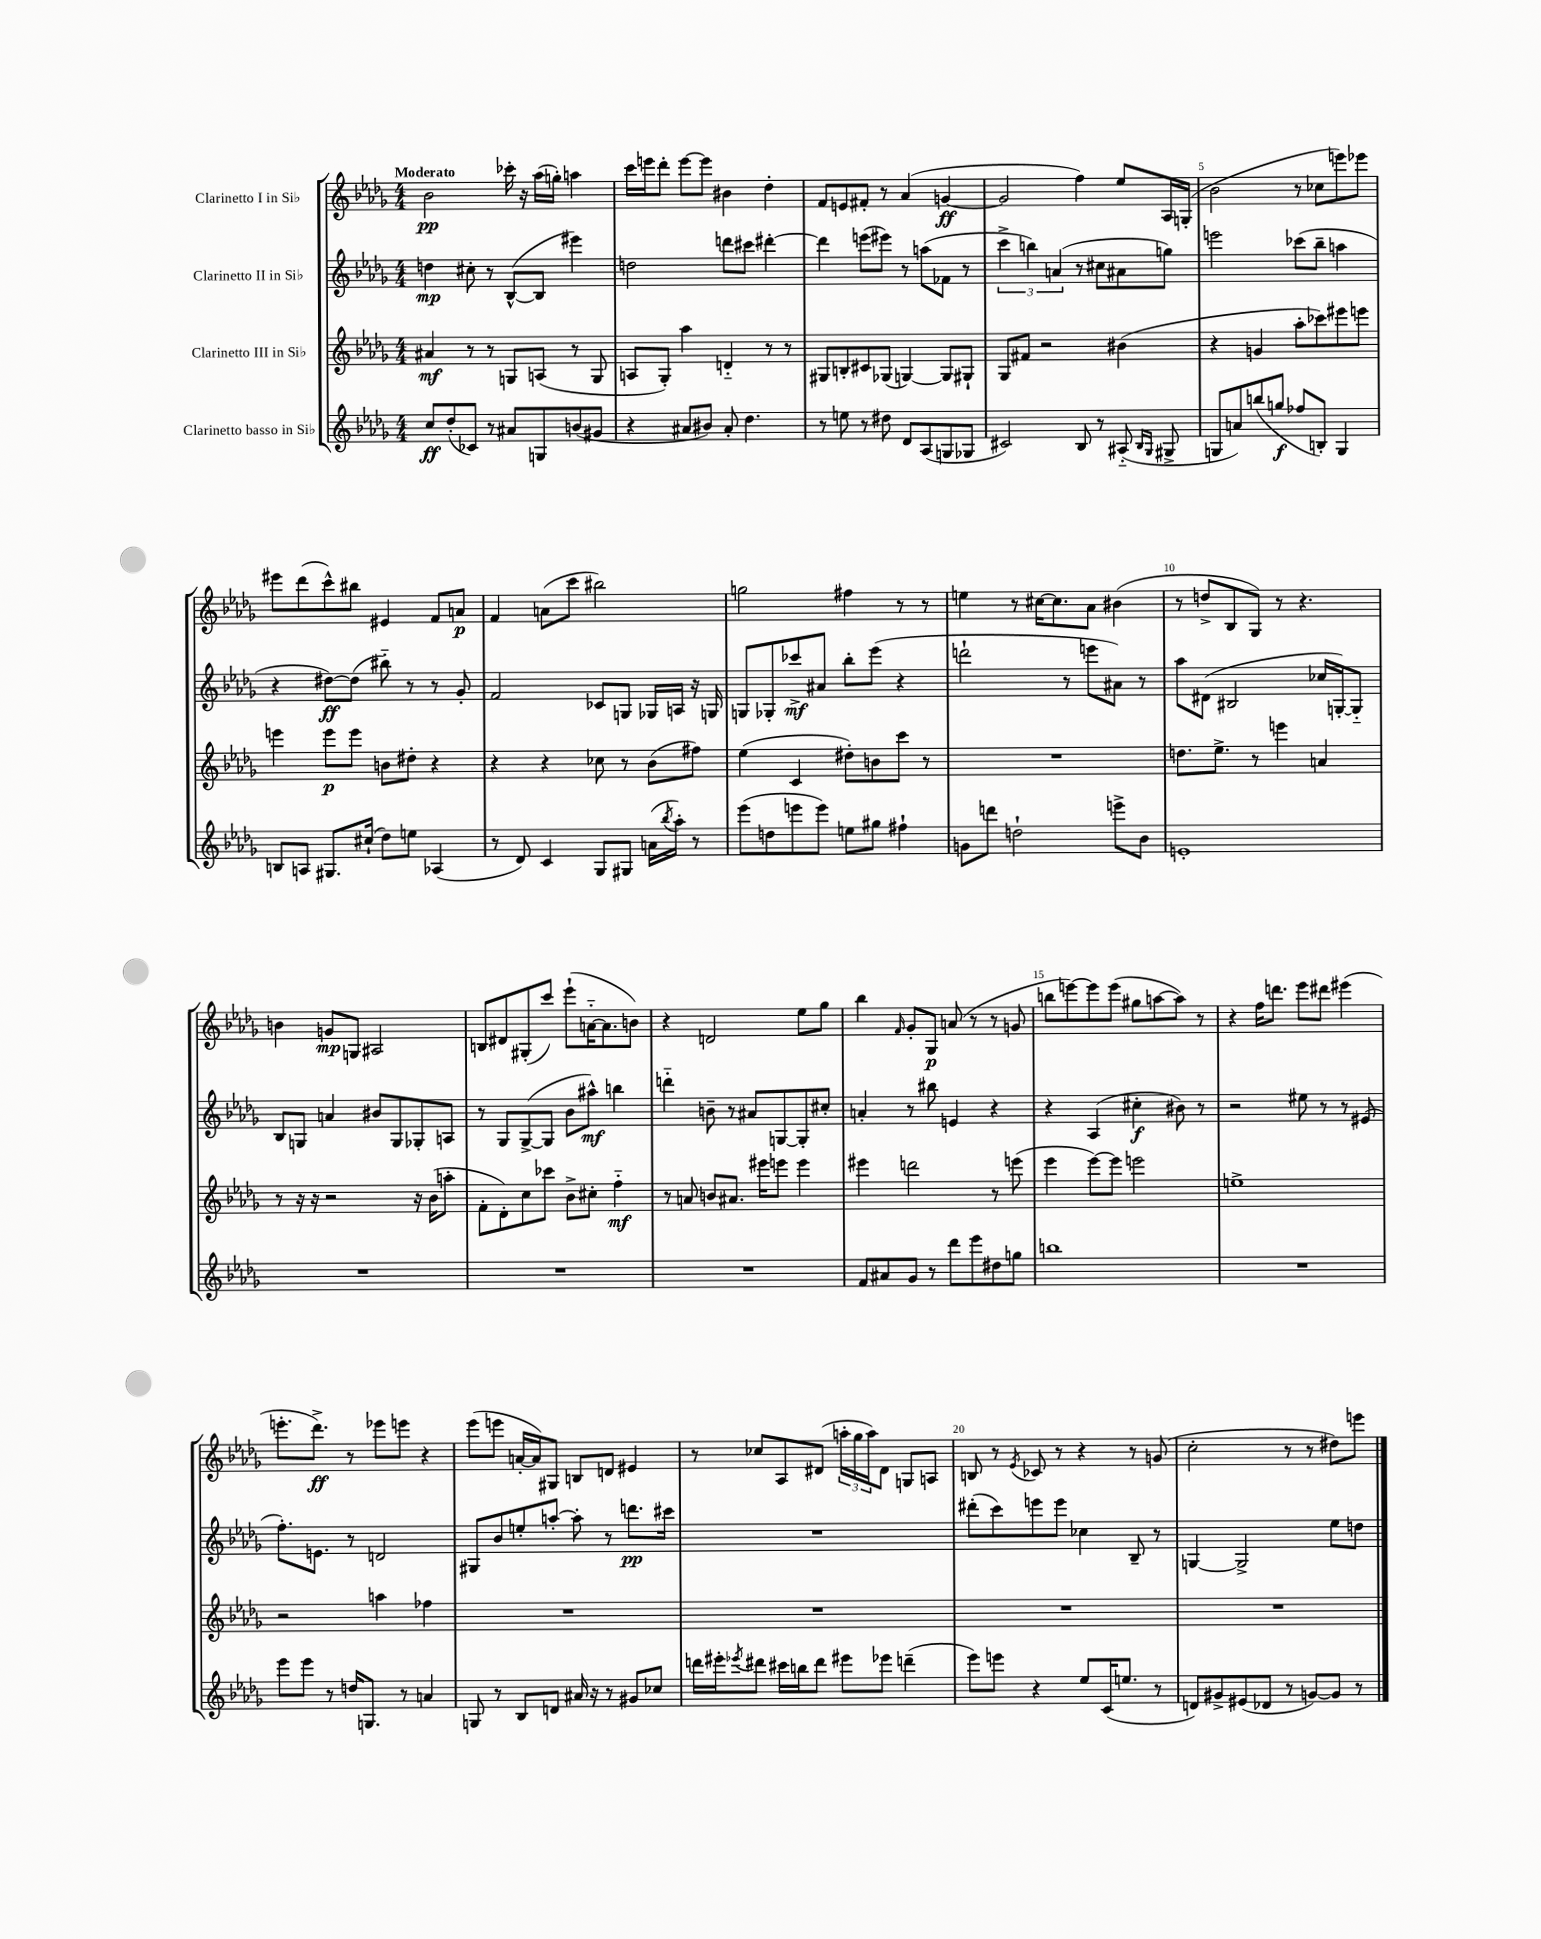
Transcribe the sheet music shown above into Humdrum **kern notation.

**kern	**kern	**kern	**kern
*staff4	*staff3	*staff2	*staff1
*clefG2	*clefG2	*clefG2	*clefG2
*k[b-e-a-d-g-]	*k[b-e-a-d-g-]	*k[b-e-a-d-g-]	*k[b-e-a-d-g-]
*M4/4	*M4/4	*M4/4	*M4/4
8cc/L	4a#/	4dd\	2b-\
(8dd-'/	.	.	.
8c-/J)	8r	8cc#'\	.
8r	8r	8r	.
8a#/L	8G/L	([8B-^^/L	16ccc-'\
.	.	.	16r
8G/	(8A/J	8B-/]J	(16aa-\LL
.	.	.	16gg'\JJ)
(8b/	8r	4eee#\)	4aa\
8g#/J	8G/	.	.
=	=	=	=
4r	8A/L	2dd\	16ccc\LL
.	.	.	16eee\J
.	8G-'/J)	.	8ddd-'\J
8a#/L	4aa-\	.	[8eee\L
8b#/J)	.	.	8eee\]J
8a#'/	4d'~/	8ddd\L	4b#\
4.dd-\	.	8ccc#\J	.
.	8r	[4ddd#'\	4dd-'\
.	8r	.	.
=	=	=	=
8r	8G#/L	4ddd#\]	8f/L
8ee\	8B'/	.	8e/
8r	8c#/	(8eee\L	8f#'/J
8dd#\	(8G-/J	8eee#\J)	8r
8d-/L	[4G/)	8r	(4a-/
(8A-/	.	(8aa\L	.
8G/	8G/]L	8f-\J	[4g/
8G-/J	8G#`/J	8r	.
=	=	=	=
2c#/)	8G-/L	6ccc^\	2g/]
.	8f#/J	.	.
.	.	6bb\)	.
.	2r	.	.
.	.	(6a/	.
8B-/	.	8r	4ff\)
8r	.	8cc#\L	.
(8A#'~/	(4b#\	8a#\	8ee-/L
16qqB-/LL	.	.	.
16qqG-/JJ	.	.	.
8G#^/	.	8gg\J)	16A-/L
.	.	.	(16G'/JJ
=	=	=	=
8G/L	4r	2eee\	2b-\
8a/)	.	.	.
(8bb/	4g/	.	.
8gg/J	.	.	.
8ff-/L	8aa-'\L	(8ccc-\L	8r
8B'/J)	8ccc-\)	8bb-~\J	8cc-\L
4G/	8eee#\	4aa\	8eee\)
.	8eee\J	.	8eee-\J
=	=	=	=
8B/L	4eee\	4r	8eee#\L
8A/J	.	.	(8ddd-\
8.G#/L	8eee\L	[8dd#\L)	8ccc^^\)
.	8eee\J	(8dd#\]J	8bb#\J
(16cc#`/Jk	.	.	.
8dd-\L)	8b\L	8bb#'~\)	4e#/
8ee\J	8dd#'\J	8r	.
(4A-/	4r	8r	8f/L
.	.	8g-'/	8a/J
=	=	=	=
8r	4r	2f/	4f/
8d-/)	.	.	.
4c/	4r	.	(8a\L
.	.	.	8ccc\J
8G-/L	8cc-\	8c-/L	2bb#\)
8G#/J	8r	8G/J	.
(16a\LL	(8b-\L	16G-/LL	.
8qbb-/	.	.	.
16aa-'\JJ)	.	16A/JJ	.
8r	8ff#\J)	16r	.
.	.	16G/	.
=	=	=	=
(8eee-\L	(4ee-\	8G/L	2gg\
8dd\	.	8G-'/	.
8eee\	4c/	8ccc-^/	.
8eee\J)	.	8a#/J	.
8ee\L	8dd#'\L)	8bb-'\L	4ff#\
8gg#\J	8b\	(8eee-\J	.
4ff#`\	8ccc\J	4r	8r
.	8r	.	8r
=	=	=	=
8g\L	1r	2ddd`\	4ee\
8ddd\J	.	.	.
2dd`\	.	.	8r
.	.	.	[16cc#\LK
.	.	.	8.cc#\]
.	.	8r	.
.	.	8eee\L	8a-\J
8eee^\L	.	8a#\J)	(4b#\
8b-\J	.	8r	.
=	=	=	=
1e'	8.dd\L	8aa-\L	8r
.	.	(8d#\J	8dd^/L
.	8.ee-^\J	.	.
.	.	2B#/	8B-/
.	8r	.	8G-/J)
.	4eee\	.	8r
.	.	.	4.r
.	4a/	16cc-/LL	.
.	.	[16G'/J)	.
.	.	8G'~/]J	.
=	=	=	=
1r	8r	8B-/L	4b\
.	16r	8G/J	.
.	16r	.	.
.	2r	4a/	8g/L
.	.	.	8G/J
.	.	8b#/L	2A#/
.	.	8G/	.
.	16r	8G-'/	.
.	(16b-\LK	.	.
.	8aa'\J	8A/J	.
=	=	=	=
1r	8f'\L	8r	8B/L
.	8d-'\)	8G-/L	8d#/
.	8cc\	([8G-^/	(8G#'/
.	8ccc-\J	8G-/]J	8ccc/J)
.	8b-^\L	8b-\L	(8eee-`\L
.	8cc#'\J	8aa#^^\J)	[16a'~\K
.	.	.	8.a\]
.	4ff'~\	4bb\	.
.	.	.	8b\J)
=	=	=	=
1r	8r	4ddd'~\	4r
.	8a/	.	.
.	8b/L	8b~\	2d/
.	8.a#/J	8r	.
.	.	8a#/L	.
.	16eee#\LK	.	.
.	8eee\J	[8G/	.
.	4eee\	8G'/]	8ee-\L
.	.	8cc#'/J	8gg-\J
=	=	=	=
8f/L	4eee#\	4a'/	4bb-\
8a#/	.	.	.
.	.	.	16qqf/
8g-/J	2ddd\	8r	8g-'/L
8r	.	8bb#\	8G-/J
8ddd-\L	.	4e/	(8a/
8eee-\	.	.	8r
8dd#\	8r	4r	8r
8gg\J	(8eee\	.	8g/
=	=	=	=
1bb	4eee-\	4r	8bb\L
.	.	.	[8eee\)
.	[8eee-\L)	(4A-/	8eee\]
.	8eee-\]J	.	(8eee\J
.	2eee\	4cc#'\	8gg#\L
.	.	.	[8aa\
.	.	8b#\)	8aa\]J)
.	.	8r	8r
=	=	=	=
1r	1ee^	2r	4r
.	.	.	16ff\LK
.	.	.	8.ddd\J
.	.	8ee#\	8eee-\L
.	.	8r	8ddd#\J
.	.	8r	(4eee#\
.	.	(8e#/	.
=	=	=	=
8eee-\L	2r	8.ff'\L)	8.eee'\L
8eee-\J	.	.	.
.	.	8.e\J	8.ddd-^\J)
8r	.	.	.
16dd/LK	.	8r	8r
8.G/J	.	.	.
.	4aa\	2d/	8eee-\L
8r	.	.	8eee\J
4a/	4ff-\	.	4r
=	=	=	=
8G/	1r	8G#/L	(8eee-\L
8r	.	8b-/	8eee\J
8B-/L	.	8ee'/	[16a'/LL
.	.	.	16a/]J)
8d/J	.	[8aa'/J	8G#/J
16a#/	.	8aa'\]	8B/L
16r	.	.	.
8r	.	8r	8d/J
8g#/L	.	8.ddd\L	4e#/
8cc-/J	.	.	.
.	.	16ccc#\Jk	.
=	=	=	=
16ddd\LL	1r	1r	8r
16eee#'\J	.	.	.
8qeee-/	.	.	.
8ddd#\J	.	.	8cc-/L
16ccc#\LL	.	.	8A-/
16bb\J	.	.	.
8ddd#\J	.	.	(8d#/J
8eee#\L	.	.	24aa'\LL
.	.	.	24gg-\
.	.	.	24aa\J)
8eee-\J	.	.	8d#\J
(4ddd~\	.	.	8G/L
.	.	.	8A/J
=	=	=	=
8eee-\L)	1r	(8ddd#'\L	8B/
8eee\J	.	8ccc\)	8r
.	.	.	8qe-/
4r	.	8eee\	8c-/
.	.	8eee\J	8r
8ee-/L	.	4cc-\	4r
(16c/K	.	.	.
8.ee/J	.	.	.
.	.	8B-~/	8r
8r	.	8r	(8g/
=	=	=	=
8d/L)	1r	[4G/	2cc'\
8g#^/	.	.	.
(8e#/	.	2G^/]	.
8d-/J	.	.	.
8r	.	.	8r
[8g/L)	.	.	8r
8g/]J	.	8ee-\L	8dd#\L)
8r	.	8dd\J	8eee\J
==	==	==	==
*-	*-	*-	*-
